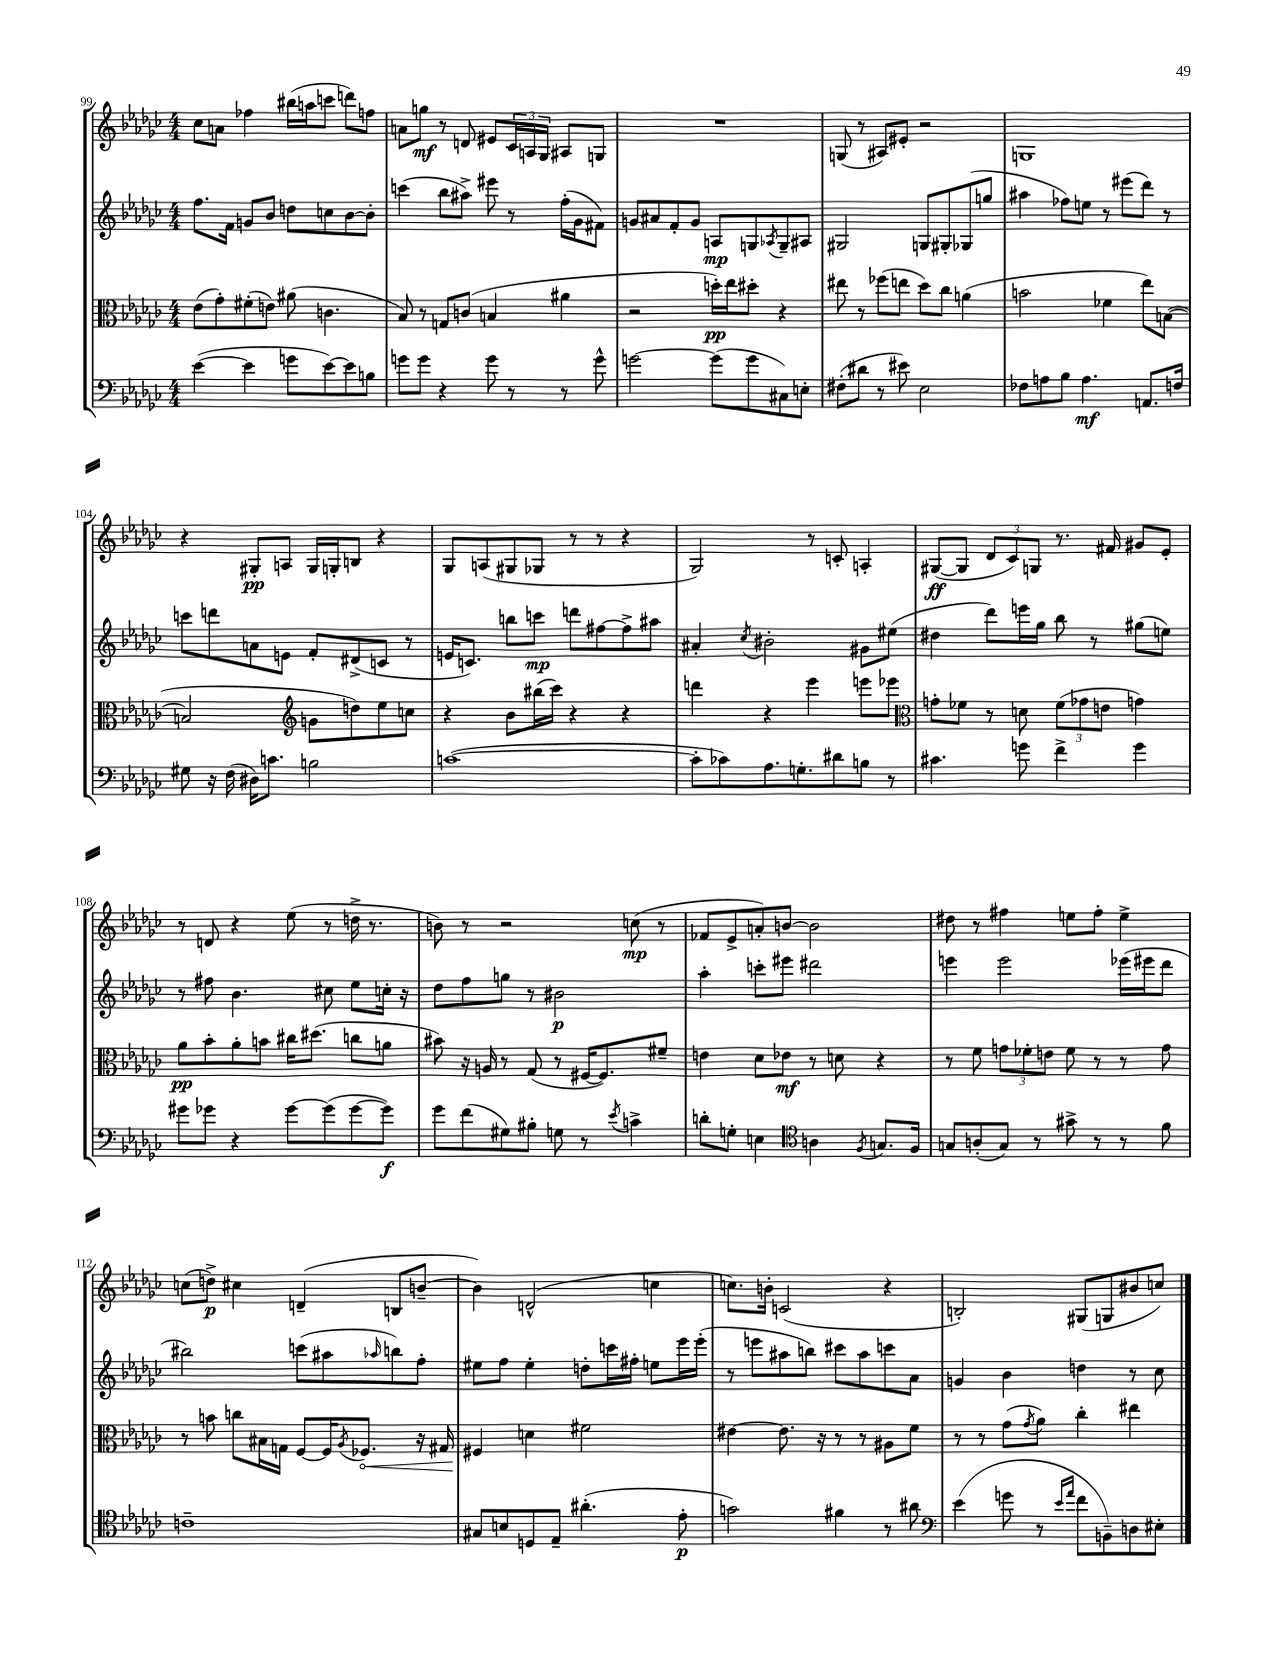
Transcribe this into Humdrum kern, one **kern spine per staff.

**kern	**kern	**kern	**kern
*staff4	*staff3	*staff2	*staff1
*clefF4	*clefC3	*clefG2	*clefG2
*k[b-e-a-d-g-c-]	*k[b-e-a-d-g-c-]	*k[b-e-a-d-g-c-]	*k[b-e-a-d-g-c-]
*M4/4	*M4/4	*M4/4	*M4/4
([4e-	(8e-	8.ff	8cc-
.	8g-')	.	8a
.	.	16f	.
4e-]	(8f#'	8g	4ff-
.	8e)	8b-	.
8g	(8a#	8dd	(16bb#
.	.	.	16aa
[8e-)	4.c	8cc	8ccc
8e-]	.	[8b-	8ddd)
8B	.	8b-']	8ff
=	=	=	=
8g	8B-)	(4ccc	8a
8g	8r	.	8gg
4r	8G	8bb-	8r
.	(8c	8aa#^)	8d
8g	4B	8eee#	8e#
8r	.	8r	24c-
.	.	.	24A
.	.	.	24G-
8r	4a#	(16ff'	8A#
.	.	16g-	.
8g^^	.	8f#)	8G
=	=	=	=
[2g	2r	8g	1r
.	.	8a#	.
.	.	8f'	.
.	.	8g	.
(8g]	16dd')	8A	.
.	16ee-	.	.
8g	8dd#'	8G	.
.	.	8qA-	.
8C#)	4r	8G~	.
8E'	.	8A#	.
=	=	=	=
(8F#'	8ee#	2G#	(8G
8d#	8r	.	8r
8r	(8ff-	.	8A#)
8e#)	8ee	.	8e#'
2E-	8dd-)	8G	2r
.	8cc-	8G#'	.
.	(4a	(8G-	.
.	.	8gg	.
=	=	=	=
8F-	2b	4aa#	1G
8A	.	.	.
8B-	.	8ff-)	.
4.A	.	8ee	.
.	4f-	8r	.
.	.	(8eee#	.
8.AA	8ee-)	8ddd-)	.
.	([8B	8r	.
16F	.	.	.
=	=	=	=
8G#	2B]	8ccc	4r
16r	.	8ddd	.
(16F	.	.	.
16D#)	.	8a	8G#'
8.c	.	.	.
.	.	8e	8A
*	*clefG2	*	*
2B	8g	8f'	16G#
.	.	.	16G'
.	8dd)	(8d#^	8B
.	8ee-	8c	4r
.	8cc	8r	.
=	=	=	=
([1c	4r	16e	8G-
.	.	8.c)	.
.	.	.	(8A
.	8b-	8bb	8G#
.	(16bb#	8ccc	8G-
.	16ccc-)	.	.
.	4r	8ddd	8r
.	.	[8ff#	8r
.	4r	8ff#^]	4r
.	.	8aa#	.
=	=	=	=
8c']	4ddd	4a#'	2G-)
8c-)	.	.	.
.	.	8qcc-	.
8.A-	4r	2b#'	.
8.G'	.	.	.
.	4eee-	.	8r
8d#	.	.	8c'
8B	8eee	8g#	4A'
8r	8eee-	(8ee#	.
=	=	=	=
*	*clefC3	*	*
4.c#	8g'	4dd#	([8G#
.	8f-	.	8G#]
.	8r	8ddd-)	12d-
.	.	.	12c-)
8g	8d	16eee	.
.	.	.	12G
.	.	16gg-	.
4f^	(12f-	8bb-	8.r
.	12g-	.	.
.	.	8r	.
.	12e	.	.
.	.	.	16f#
4g	4g)	(8gg#	8g#
.	.	8ee)	8e-'
=	=	=	=
8g#	8a-	8r	8r
8g-	8b-'	8ff#	8d
4r	8a-'	4.b-	4r
.	8b	.	.
[8g-	16cc#	.	(8ee-
.	(8.dd#	.	.
(8g-]	.	8cc#	8r
[8g-	8cc	8ee-	16dd^
.	.	.	8.r
8g-])	8a	16cc'	.
.	.	16r	.
=	=	=	=
8g-	8b#)	8dd-	8b)
(8f	16r	8ff	8r
.	16A	.	.
8G#)	8r	8gg	2r
8B#'	(8G-	8r	.
8G	8r	2b#	.
8r	[16F#	.	.
.	8.F#])	.	.
8qe-	.	.	.
4c^	.	.	(8cc
.	8f#~	.	8r
=	=	=	=
8d'	4e	4aa-'	8f-
8G'	.	.	8e-^
4E	8d-	8ccc'	8a')
.	8e-	8eee#	[8b
*clefC4	*	*	*
4A	8r	2ddd#	2b]
.	8d	.	.
8qF	.	.	.
8.G	4r	.	.
16F	.	.	.
=	=	=	=
8G	8r	4eee	8dd#
(8A'	8f	.	8r
8G)	12g	2eee	4ff#
.	12f-'	.	.
8r	.	.	.
.	12e	.	.
8g#^	8f-	.	8ee
8r	8r	.	8ff#'
8r	8r	(16eee-	4ee^
.	.	16eee#	.
8f	8g	8ddd-	.
=	=	=	=
1c~	8r	2bb#)	(8cc
.	8b	.	8dd^)
.	8cc	.	4cc#
.	16B#	.	.
.	16G	.	.
.	[8F	(8ccc	(4d~
.	16F]	8aa#	.
.	8qA-	.	.
.	8.F-	.	.
.	.	16qqaa-	.
.	.	8bb)	8B
.	16r	8ff'	[8b~
.	16G#	.	.
=	=	=	=
8G#	4F#	8ee#	4b])
8B	.	8ff	.
8D	4d	4ee#'	(2d^^
8E-~	.	.	.
(4.a#'	2f#	8dd'	.
.	.	16ccc	.
.	.	16ff#'	.
.	.	8ee	4cc
8e-'	.	16eee-	.
.	.	(16eee-'	.
=	=	=	=
2g)	[4e#	8r	8.cc)
.	.	8eee	.
.	.	.	16b'
.	8.e#]	8aa#	(2c
.	.	8bb)	.
.	16r	.	.
4f#	8r	8ccc#	.
.	8r	8aa#	.
8r	8A#	8ccc	4r
8a#	8f	8a-	.
=	=	=	=
*clefF4	*	*	*
(4e-	8r	4g	2B')
.	8r	.	.
8g	(8g-	4b-	.
.	8qg-	.	.
8r	8a-)	.	.
16qqe-	.	.	.
16qqa-	.	.	.
8f	4cc-'	4dd	(8G#
8BB~)	.	.	8G
8D	4ee#	8r	8b#
8E#'	.	8cc-	8cc)
==	==	==	==
*-	*-	*-	*-
